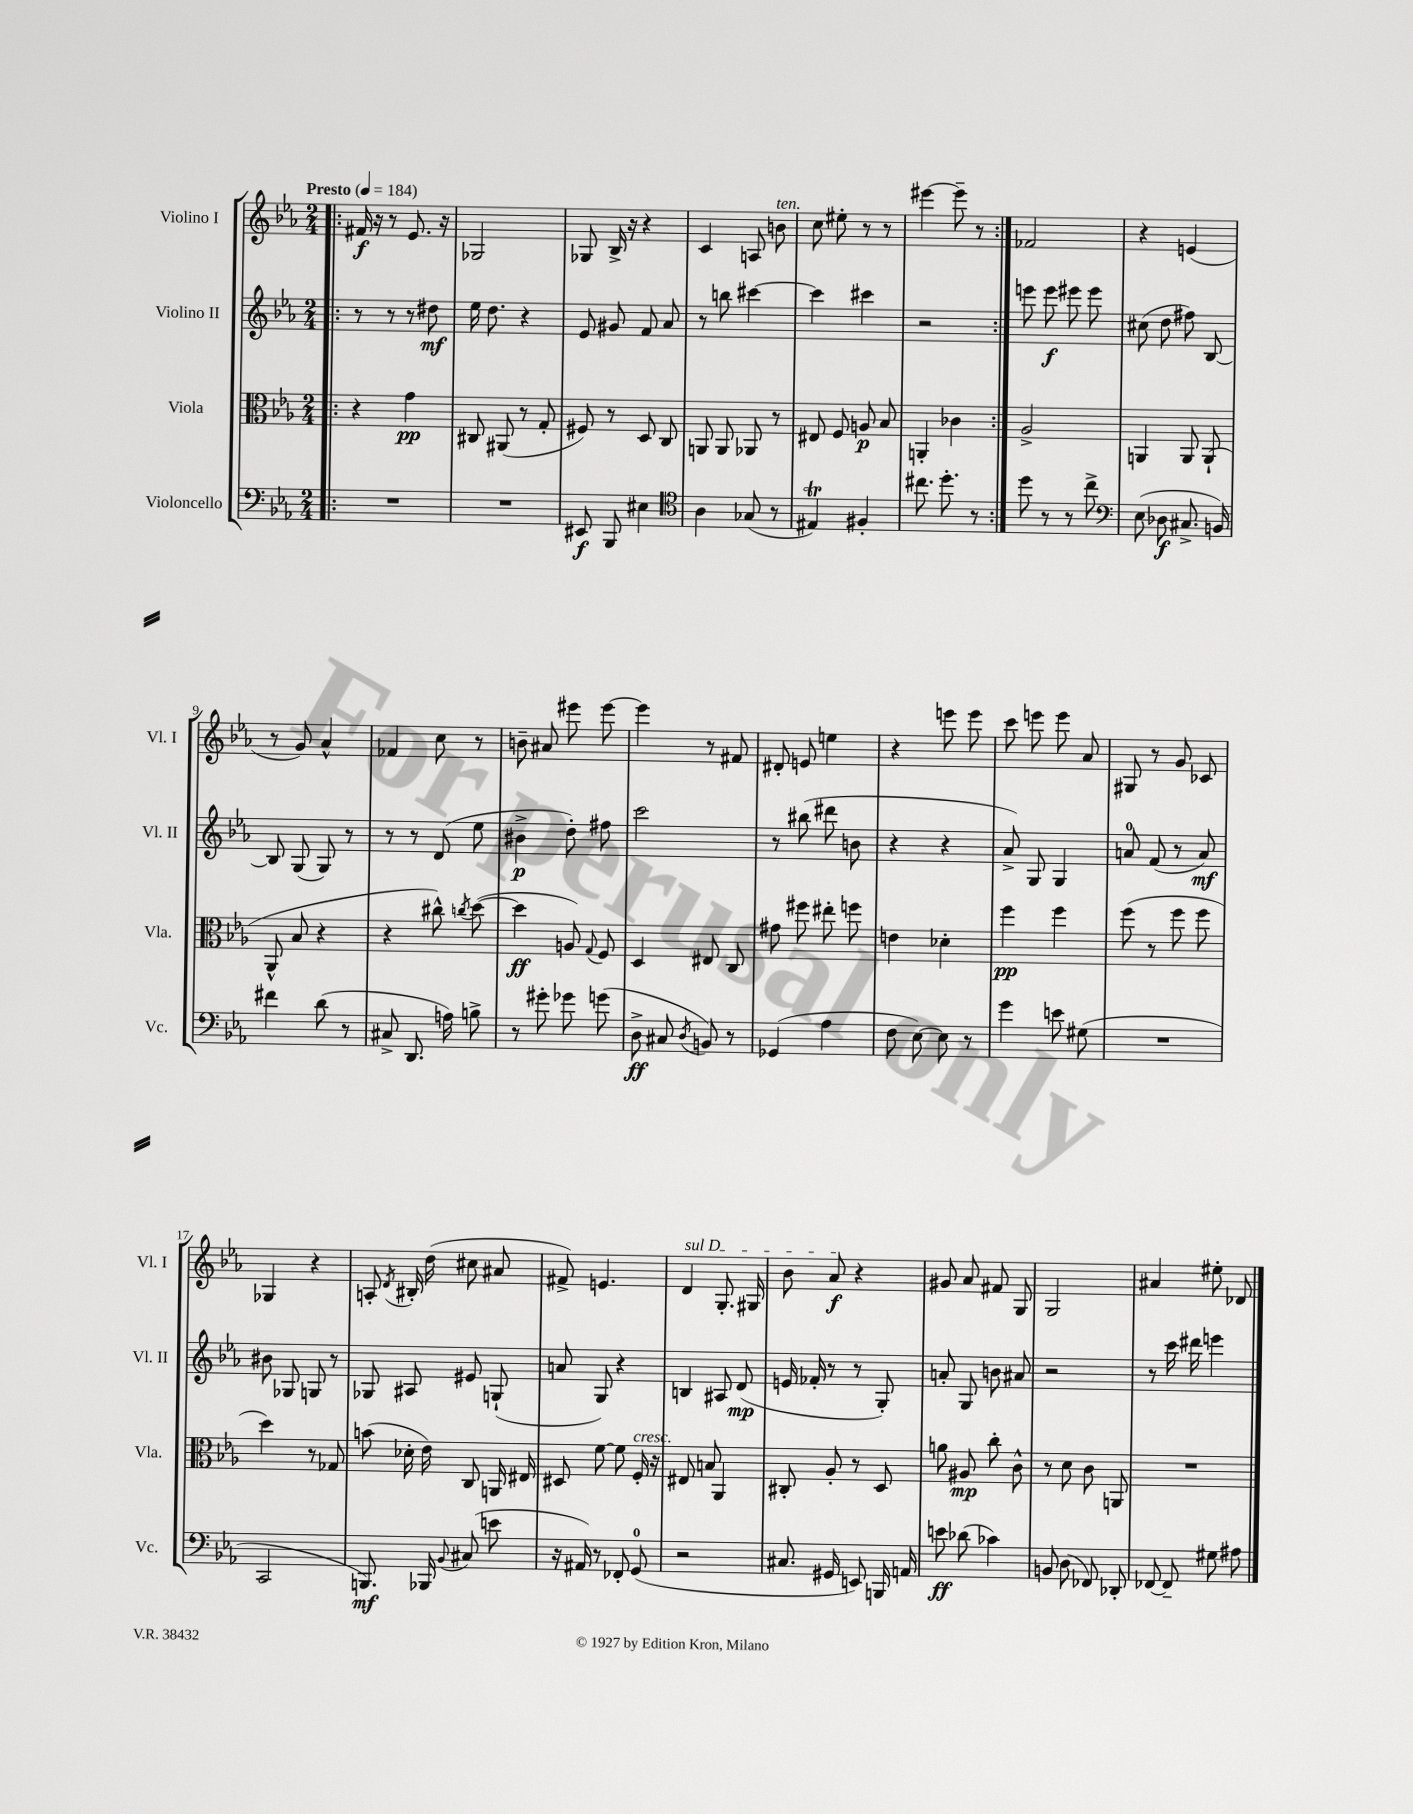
<<
\new StaffGroup <<
\new Staff = "s0" \with { instrumentName = "Violino I" shortInstrumentName = "Vl. I" } {
    \clef treble \key ees \major \numericTimeSignature \time 2/4 \tempo "Presto" 4 = 184
    \autoBeamOff \repeat volta 2 { \bar ".|:" fis'16\f r16 r8 ees'8. r16 |
    ges2 |
    ges8 bes16-> r16 r4 |
    c'4 a8 b'8^\markup { \italic "ten." } |
    c''8 eis''8-. r8 r8 |
    eis'''4~ eis'''8-- r8 | }
    fes'2 |
    r4 e'4( |
    r8 g'8) aes'4-^ |
    fes'4 c''8 r8 |
    b'8-- ais'8 eis'''8 eis'''8~ |
    eis'''4 r8 fis'8 |
    dis'8-. e'8 e''4 |
    r4 e'''8 e'''8 |
    c'''8 e'''8 e'''8 aes'8 |
    gis8 r8 g'8 ces'8 |
    ges4 r4 |
    a8-. \acciaccatura { d'8 } bis16-. d''16( cis''8 ais'8 |
    fis'8->) e'4. |
    \once \override TextSpanner.bound-details.left.text = \markup { \italic "sul D" } d'4\startTextSpan g8.-. gis16 |
    bes'8 aes'8\f\stopTextSpan r4 |
    gis'8 aes'8 fis'8 g8 |
    g2 |
    ais'4 eis''8-. des'8 \bar "|." |
}
\new Staff = "s1" \with { instrumentName = "Violino II" shortInstrumentName = "Vl. II" } {
    \clef treble \key ees \major \numericTimeSignature \time 2/4
    \autoBeamOff \repeat volta 2 { \bar ".|:" r8 r8 r8 dis''8\mf |
    ees''16 d''8. r4 |
    ees'8 gis'8 f'8 aes'8 |
    r8 b''8 cis'''4~ |
    cis'''4 cis'''4 |
    r2 | }
    e'''8 e'''8\f eis'''8 eis'''8 |
    cis''8( d''8 fis''8) bes8~ |
    bes8 g8( g8) r8 |
    r8 r8 d'8( ees''8 |
    bis'4->\p d''8-.) fis''8 |
    c'''2 |
    r8 bis''8( dis'''8 b'8 |
    r4 r4 |
    aes'8->) g8 g4 |
    a'8-0 f'8( r8 a'8\mf) |
    bis'8 ges8 g8 r8 |
    ges8 ais8 eis'8 g8-!( |
    a'8 g8) r4 |
    b4 ais8 d'8\mp( |
    e'16 fes'16-. r8 r8 g8-.) |
    a'8-. g8 b'8 ais'8 |
    r2 |
    r8 c'''16 dis'''16 e'''4 \bar "|." |
}
\new Staff = "s2" \with { instrumentName = "Viola" shortInstrumentName = "Vla." } {
    \clef alto \key ees \major \numericTimeSignature \time 2/4
    \autoBeamOff \repeat volta 2 { \bar ".|:" r4 g'4\pp |
    cis8 ais,8( r8 g8-. |
    fis8) r8 d8 c8 |
    a,8 a,8 aes,8 r8 |
    eis8 f8 a8\p bes8 |
    a,4-. ces'4 | }
    aes2-> |
    a,4 a,8 a,8-!( |
    aes,8-^ bes8 r4 |
    r4 cis''8-^) \acciaccatura { c''8 } d''8~( |
    d''4\ff a8) \appoggiatura { g8 } f8 |
    d4 eis8 c8 |
    gis'8 fis''8 eis''8-. f''8 |
    e'4 des'4-. |
    f''4\pp f''4 |
    f''8( r8 f''8 f''8 |
    d''4) r8 ges8 |
    b'8( des'16-. ees'16) c8 a,16 eis16 |
    dis8 f'8~ f'8 f16-.^\markup { \italic "cresc." } r16 |
    eis8 b8 aes,4 |
    cis8-. aes8-. r8 d8 |
    a'8 ais8\mp c''8-. c'8-^ |
    r8 d'8 c'8 a,8 |
    R2 \bar "|." |
}
\new Staff = "s3" \with { instrumentName = "Violoncello" shortInstrumentName = "Vc." } {
    \clef bass \key ees \major \numericTimeSignature \time 2/4
    \autoBeamOff \repeat volta 2 { \bar ".|:" R2 |
    R2 |
    eis,8\f bes,,8 eis4 |
    \clef tenor aes4 ges8( r8 |
    eis4\trill) fis4-. |
    cis''8. d''8.-. r8 | }
    d''8 r8 r8 c''8-> |
    \clef bass ees8( des8\f cis8.-> b,16) |
    fis'4 d'8( r8 |
    cis8-> d,8. a16) b8-> |
    r8 gis'8-. ges'8 g'8( |
    d8->\ff cis8 \acciaccatura { d8 } b,8) r8 |
    ges,4( aes4 |
    f8 ees8~) ees8 r8 |
    g'4 e'8 gis8( |
    R2 |
    c,2 |
    b,,8.\mf) bes,,16 \appoggiatura { bes,8 } cis8( e'8 |
    r16 ais,16) r8 fes,8-. g,8-0( |
    r2 |
    cis8. gis,16 e,8) b,,16 a,16 |
    e'8\ff des'8( ces'4) |
    b,8 d8( fes,8) des,8-. |
    fes,8~ fes,8-- gis8 ais8 \bar "|." |
}
>>
>>
